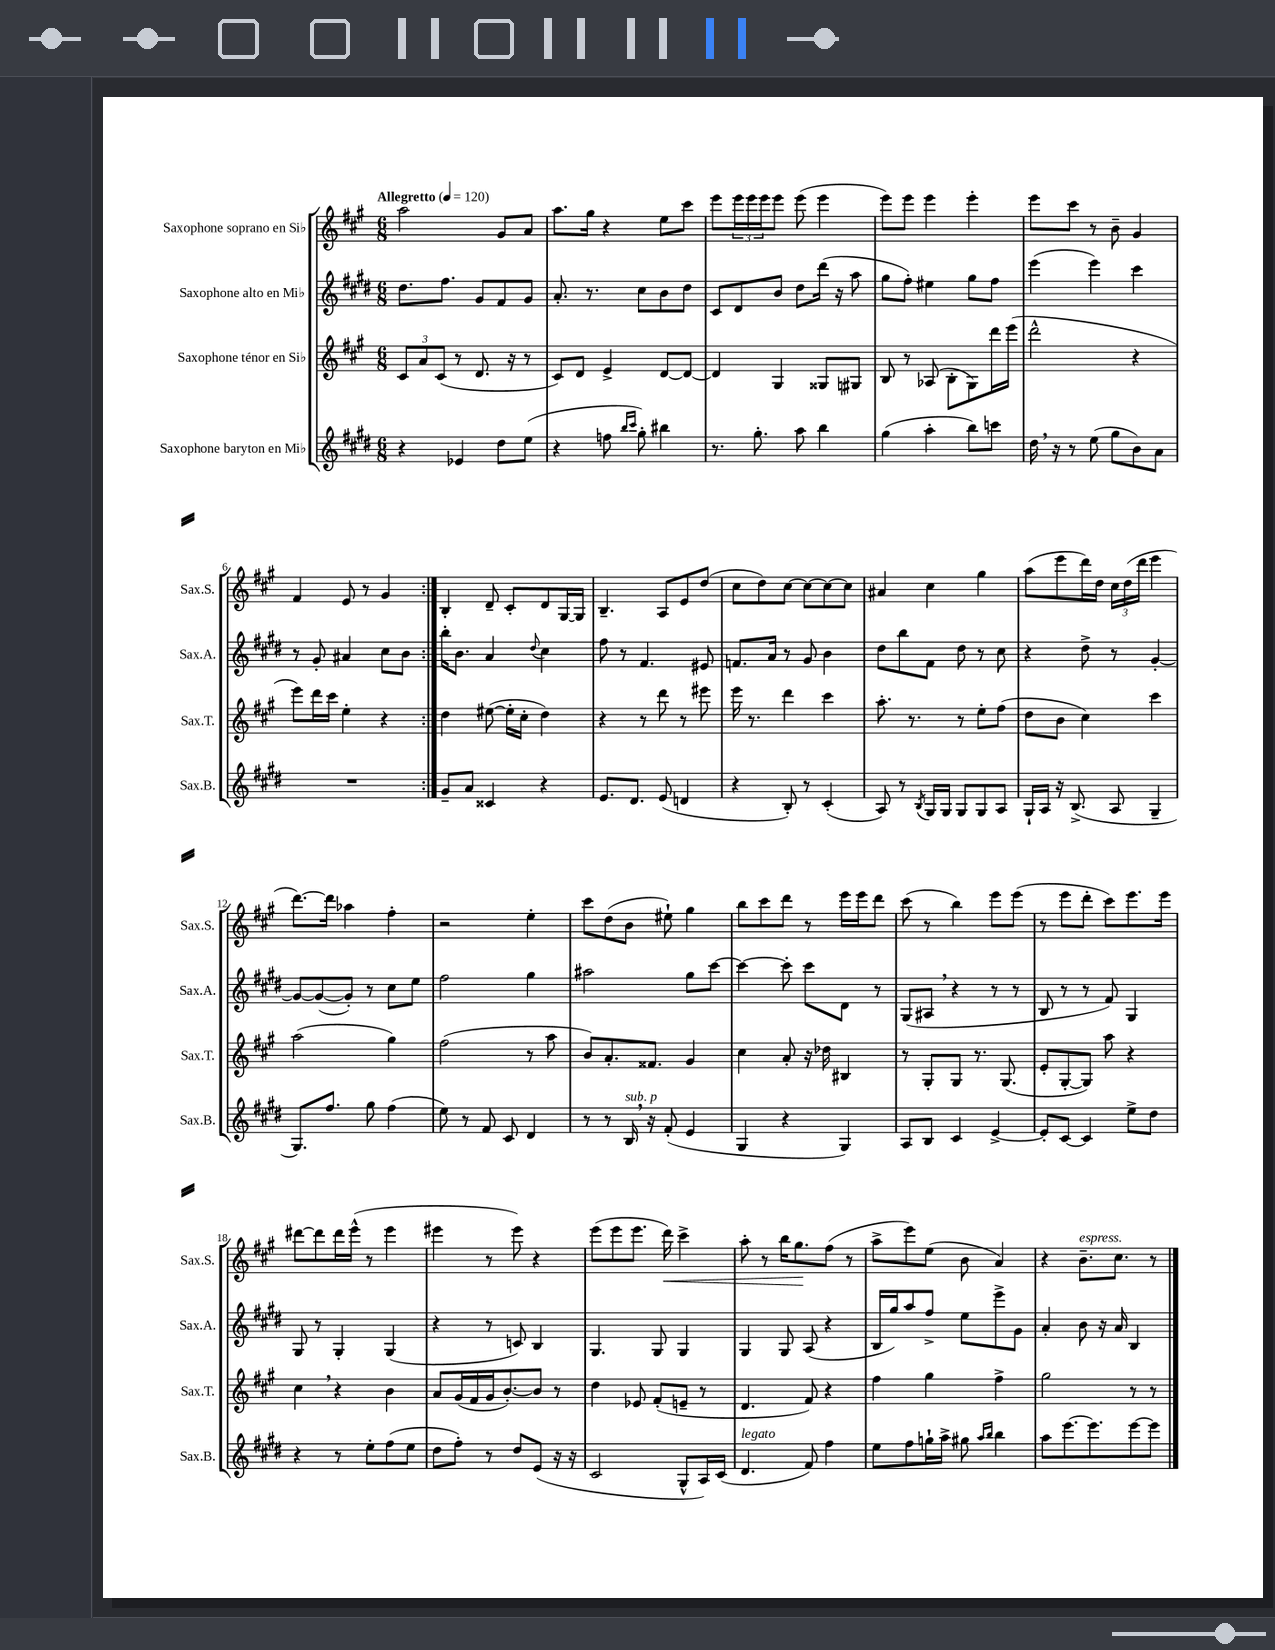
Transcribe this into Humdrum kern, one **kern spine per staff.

**kern	**kern	**kern	**kern	**dynam
*part4	*part3	*part2	*part1	*part1
*staff4	*staff3	*staff2	*staff1	*staff1
*I"Saxophone baryton en Mi♭	*I"Saxophone ténor en Si♭	*I"Saxophone alto en Mi♭	*I"Saxophone soprano en Si♭	*
*I'Sax.B.	*I'Sax.T.	*I'Sax.A.	*I'Sax.S.	*
*clefG2	*clefG2	*clefG2	*clefG2	*
*k[f#c#g#d#]	*k[f#c#g#]	*k[f#c#g#d#]	*k[f#c#g#]	*
*M6/8	*M6/8	*M6/8	*M6/8	*
*MM120	*MM120	*MM120	*MM120	*
=1	=1	=1	=1	=1
!	!	!	!LO:TX:a:B:t=Allegretto	!
4r	12c#/L	8.dd#\L	2aa\	.
.	12a/	.	.	.
.	(12c#/J	.	.	.
.	.	8.ff#\J	.	.
4e-X/	8r	.	.	.
.	8.d/	8g#/L	.	.
8dd#\L	.	8f#/	8g#/L	.
.	16r	.	.	.
(8ee\J	8r	8g#/J	8a/J	.
=2	=2	=2	=2	=2
4r	8c#/L)	8.a'/	8.aa\L	.
.	8d/J	.	.	.
.	.	8.r	16gg#\Jk	.
8ffn\	4e^/	.	4r	.
16qqbb/LL	.	.	.	.
16qqccc#/JJ	.	.	.	.
8gg#'\)	.	8cc#\L	.	.
4bb#X\	[8d/L	8b\	8ee\L	.
.	8d/J_	8dd#\J	8ccc#\J	.
=3	=3	=3	=3	=3
8.r	4d/]	8c#/L	8eee\L	.
.	.	8d#/	24eee\L	.
.	.	.	24eee\	.
8.gg#'\	.	.	.	.
.	.	.	24eee\J	.
.	4G#/	8b/J	8eee\J	.
8aa\	.	8dd#\L	(8eee\	.
4bb\	8G##X/L	(16ddd#\Jk	4eee\	.
.	.	16r	.	.
.	8G#X/J	8aa\	.	.
=4	=4	=4	=4	=4
(4gg#\	8B/	8gg#\L	8eee\L)	.
.	8r	8ff#'\J)	8eee\J	.
4aa'\	(8A-X/	4ee#X\	4eee\	.
.	8B'\L	.	.	.
8bb\L)	8G#\)	8gg#\L	4eee'\	.
8cccn\J	16ddd\L	8ff#\J	.	.
.	(16eee\JJ	.	.	.
=5	=5	=5	=5	=5
16dd#,\	2ddd^^\	(4eee\	8eee\L	.
16r	.	.	.	.
8r	.	.	8ccc#\J	.
(8ee\	.	4eee\)	8r	.
8gg#\L	.	.	8b~\	.
8b\)	4r	4ccc#\	4g#/	.
8a\J	.	.	.	.
!!LO:LB:g=z
=6	=6	=6	=6	=6
2.r	8eee\L)	8r	4f#/	.
.	16ddd\L	8g#'/	.	.
.	16ccc#\JJ	.	.	.
.	4ee'\	4a#X/	8e/	.
.	.	.	8r	.
.	4r	8cc#\L	4g#/	.
.	.	8b\J	.	.
=7:|!	=7:|!	=7:|!	=7:|!	=7:|!
8g#~/L	4dd\	16bb'\KL	4B'/	.
.	.	8.b\J	.	.
8a/J	.	.	.	.
4c##X/	([8ee#X\	4a/	8d~/	.
.	16ee#'\LL]	.	8c#'/L	.
.	16cc#'\JJ	.	.	.
.	.	8qqdd#/	.	.
4r	4dd\)	4cc#\	8d/	.
.	.	.	[16G#/L	.
.	.	.	16G#/JJ]	.
=8	=8	=8	=8	=8
8.e/L	4r	8ff#\	4.B~/	.
.	.	8r	.	.
8.d#/J	.	.	.	.
.	8r	4.f#/	.	.
(8e/	8ddd\	.	8A/L	.
4dn/	8r	.	8e/	.
.	8eee#X\	8e#X/	(8dd/J	.
=9	=9	=9	=9	=9
4r	16eee\	8.fn/L	8cc#\L	.
.	8.r	.	.	.
.	.	.	8dd\)	.
.	.	16a/Jk	.	.
8B'/)	4ddd\	8r	[8cc#\J	.
8r	.	8g#/	8cc#\L_	.
(4c#'/	4ccc#\	4b\	8cc#\_	.
.	.	.	8cc#\J]	.
=10	=10	=10	=10	=10
8A/)	8.aa'\	8dd#\L	4a#X/	.
8r	.	8bb\	.	.
.	8.r	.	.	.
8qB/	.	.	.	.
16G#/LL	.	8f#\J	4cc#\	.
16G#/JJ	.	.	.	.
8G#/L	8r	8dd#\	.	.
8G#/	8ee'\L	8r	4gg#\	.
8A/J	(8ff#\J	8cc#\	.	.
=11	=11	=11	=11	=11
16G#`/LL	8dd\L	4r	(8aa\L	.
16A/JJ	.	.	.	.
16r	8b\J	.	8eee\	.
(8.B^/	.	.	.	.
.	4cc#\)	8dd#^\	16ddd\L)	.
.	.	.	16dd\JJ	.
8A/	.	8r	24cc#\LL	.
.	.	.	(24dd\	.
.	.	.	24ddd\JJ	.
4G#~/	4ccc#\	[4g#'/	4eee\	.
!!LO:LB:g=z
=12	=12	=12	=12	=12
8.G#/L)	(2aa\	8g#/L_	[8.ddd\L)	.
.	.	(8g#/_	.	.
8.ff#/J	.	.	16ddd\Jk]	.
.	.	8g#'/J])	4aa-X\	.
8gg#\	.	8r	.	.
(4ff#\	4gg#\)	8cc#\L	4ff#'\	.
.	.	8ee\J	.	.
=13	=13	=13	=13	=13
8ee\)	(2ff#\	2ff#\	2r	.
8r	.	.	.	.
8f#/	.	.	.	.
8c#/	.	.	.	.
4d#/	8r	4gg#\	4ee'\	.
.	8aa\	.	.	.
=14	=14	=14	=14	=14
8r	8b/L)	2aa#X\	8ccc#\L	.
8r	8.a'/	.	(8dd\	.
!LO:TX:a:i:t=sub. p	!	!	!	!
16B,/	.	.	8b\J	.
16r	8.f##X/J	.	.	.
(8f#'/	.	.	8ee#X`\)	.
4e/	4g#/	8gg#\L	4gg#\	.
.	.	[8ccc#\J	.	.
=15	=15	=15	=15	=15
4G#/	4cc#\	4ccc#\_	8bb\L	.
.	.	.	8ccc#\	.
4r	8a'/	8ccc#'\]	8ddd\J	.
.	16r	8ccc#\L	8r	.
.	16dd-X\	.	.	.
4G#/)	4B#X/	8d#\J	16eee\LL	.
.	.	.	16eee\J	.
.	.	8r	8ddd\J	.
=16	=16	=16	=16	=16
8A/L	8r	(8G#/L	(8ccc#\	.
8B/J	8G#'/L	8A#X,/J	8r	.
4c#/	8G#/J	4r	4bb\)	.
.	8.r	.	.	.
[4e^/	.	8r	8eee\L	.
.	(8.G#/	.	.	.
.	.	8r	(8eee\J	.
=17	=17	=17	=17	=17
8e'/L]	8e'/L	8B/	8r	.
[8c#/J	[8G#'/	8r	8eee\L	.
4c#/]	8G#/J])	8r	8ddd'\J	.
.	8aa\	8f#/)	8ccc#\L)	.
8ee^\L	4r	4G#/	8.eee\	.
8dd#\J	.	.	.	.
.	.	.	16eee\Jk	.
!!LO:LB:g=z
=18	=18	=18	=18	=18
4r	4cc#,\	8G#/	[8ddd#X\L	.
.	.	8r	8ddd#\]	.
8r	4r	4G#'/	16ddd#\L	.
.	.	.	(16eee^^\JJ	.
8ee'\L	.	.	8r	.
(8ff#\	4b\	(4G#/	4eee\	.
8ee\J	.	.	.	.
=19	=19	=19	=19	=19
8dd#\L	8a/L	4r	4eee#X\	.
8ff#'\J)	(16g#/L	.	.	.
.	16f#/	.	.	.
8r	16g#/J	8r	8r	.
.	[8.b'/)	.	.	.
8dd#/L	.	8cn/)	8eee#\)	.
(8e/J	8b/J]	4B/	4r	.
16r	8r	.	.	.
16r	.	.	.	.
=20	=20	=20	=20	=20
2c#/	4dd\	4.G#/	(8eee\L	.
.	.	.	8eee\	.
.	8e-X/	.	8.eee\J	.
.	(8f#'/L	8G#/	.	.
!	!	!	!	!LO:HP:b
.	.	.	16ddd\)	<
8G#^^/L	8en~/J	4G#/	4ccc#^\	.
16A/L)	8r	.	.	.
(16c#/JJ	.	.	.	.
=21	=21	=21	=21	=21
!LO:TX:a:i:t=legato	!	!	!	!
4.d#/	4.d/	4G#/	8aa'\	.
.	.	.	8r	.
.	.	8G#/	16bb\KL	.
.	.	.	8.gg#\	.
8f#/)	8f#/)	(8A/	.	.
4ff#\	4r	4r	(8ff#\J	[
.	.	.	8r	.
=22	=22	=22	=22	=22
8ee\L	4ff#\	16B/LL	8aa^\L	.
.	.	16gg#/J)	.	.
8ff#\	.	8aa/	8eee\)	.
16ggn`\L	4gg#\	8ff#^/J	(8ee\J	.
16aa^\JJ	.	.	.	.
8gg#X\	.	8ee\L	8b\	.
16qqaa/LL	.	.	.	.
16qqbb/JJ	.	.	.	.
4bb\	4ff#^\	8eee^\	4a/)	.
.	.	8g#\J	.	.
=23	=23	=23	=23	=23
8aa\L	2gg#\	4a'/	4r	.
[8.eee\	.	.	.	.
!	!	!	!LO:TX:a:i:t=espress.	!
.	.	8b\	8.b~\L	.
8.eee\]	.	.	.	.
.	.	16r	.	.
.	.	16a/	8.cc#\J	.
[8eee\	8r	4B/	.	.
8eee\J]	8r	.	8r	.
==	==	==	==	==
*-	*-	*-	*-	*-
